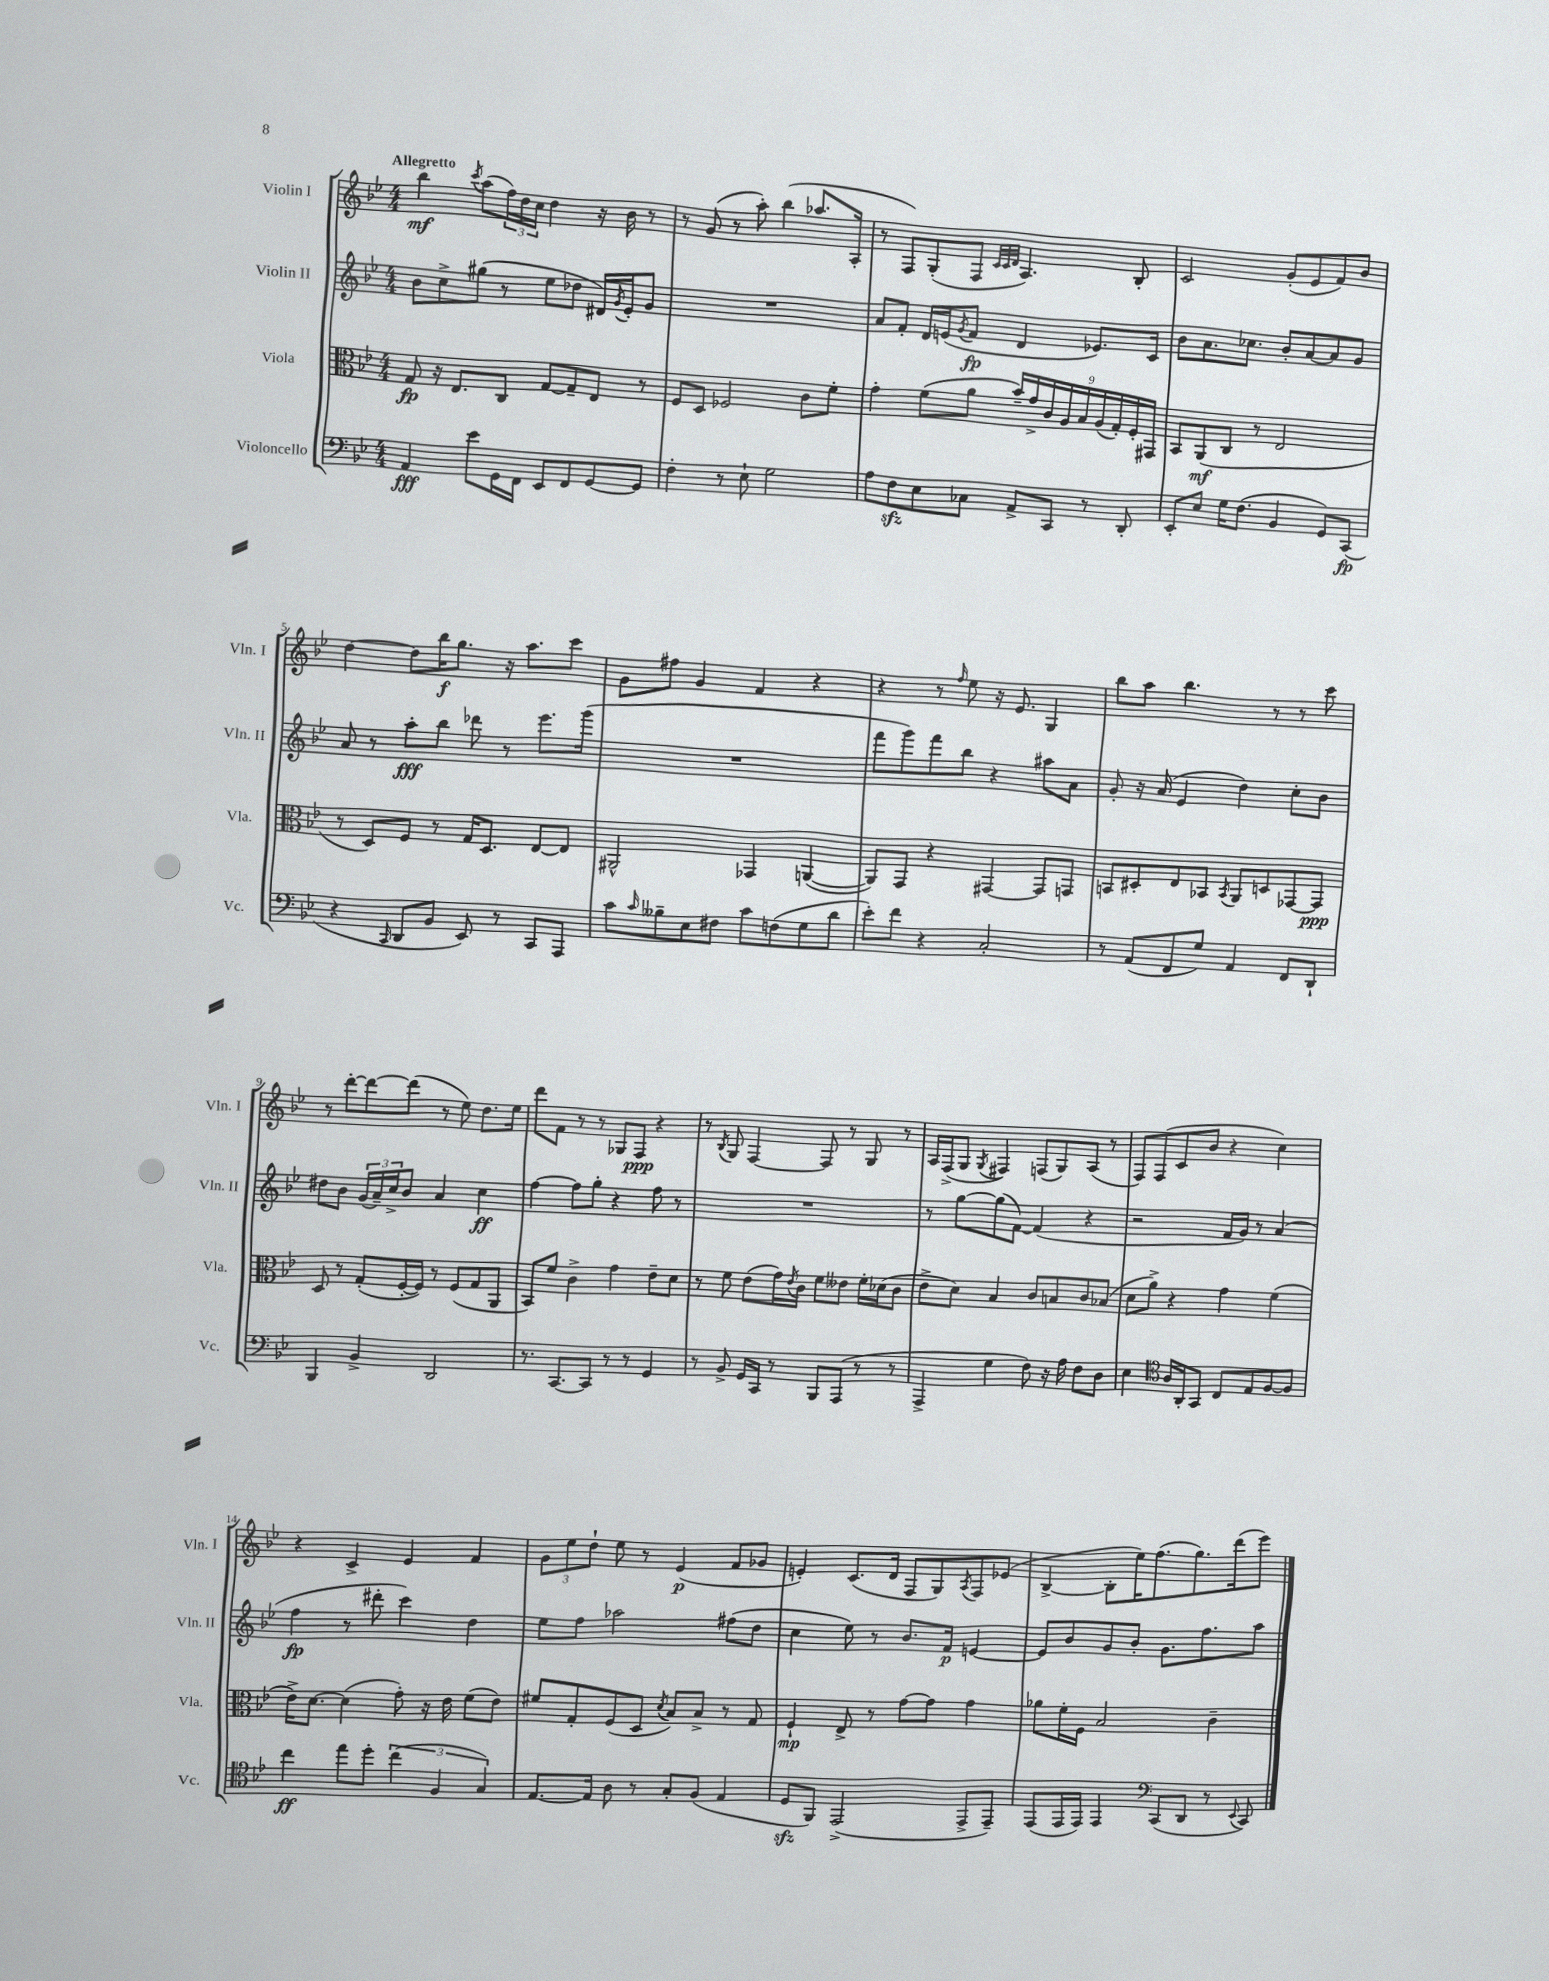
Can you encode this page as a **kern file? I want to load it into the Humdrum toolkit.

**kern	**dynam	**kern	**dynam	**kern	**dynam	**kern	**dynam
*part4	*part4	*part3	*part3	*part2	*part2	*part1	*part1
*staff4	*staff4	*staff3	*staff3	*staff2	*staff2	*staff1	*staff1
*I"Violoncello	*	*I"Viola	*	*I"Violin II	*	*I"Violin I	*
*I'Vc.	*	*I'Vla.	*	*I'Vln. II	*	*I'Vln. I	*
*clefF4	*	*clefC3	*	*clefG2	*	*clefG2	*
*k[b-e-]	*	*k[b-e-]	*	*k[b-e-]	*	*k[b-e-]	*
*M4/4	*	*M4/4	*	*M4/4	*	*M4/4	*
=1	=1	=1	=1	=1	=1	=1	=1
!	!	!	!	!	!	!LO:TX:a:B:t=Allegretto	!
4AA/	fff	8G/	fp	8b-\L	.	4bb-\	mf
.	.	16r	.	8cc^\	.	.	.
.	.	8.E-/L	.	.	.	.	.
.	.	.	.	.	.	8qccc/	.
8e-\L	.	.	.	(8gg#X\J	.	(8aa\L	.
16GG\L	.	8C/J	.	8r	.	24ff\L)	.
.	.	.	.	.	.	24dd\	.
16FF\JJ	.	.	.	.	.	.	.
.	.	.	.	.	.	24cc\JJ	.
8EE-/L	.	[8G/L	.	8ee-\L	.	4dd\	.
8FF/	.	8G~/]	.	8dd-X\J	.	.	.
[8GG/	.	8E-/J	.	16d#X/LL)	.	16r	.
.	.	.	.	8qg/	.	.	.
.	.	.	.	16e-'/J	.	16b-\	.
8GG/J]	.	8r	.	8g/J	.	8r	.
=2	=2	=2	=2	=2	=2	=2	=2
4F'\	.	8F/L	.	1r	.	8r	.
.	.	8D/J	.	.	.	(8g/	.
8r	.	2F-X/	.	.	.	8r	.
8E-`\	.	.	.	.	.	8aa'\)	.
2G\	.	.	.	.	.	(4bb-\	.
.	.	8c\L	.	.	.	8.aa-X/L	.
.	.	8f'\J	.	.	.	.	.
.	.	.	.	.	.	16A'/Jk	.
=3	=3	=3	=3	=3	=3	=3	=3
8A\L	.	4g'\	.	8a/L	.	8r	.
8Fzz\	.	.	.	8f'/J	.	8F/L)	.
8E-\	.	(8f\L	.	16d/LL	.	(8G'/	.
.	.	.	.	(16en/J	.	.	.
.	.	.	.	8qg/	.	.	.
8C-X\J	.	8a\J	.	8f/J	fp	8F/J	.
.	.	.	.	.	.	32qqc/LLL	.
.	.	.	.	.	.	32qqc/	.
.	.	.	.	.	.	32qqd/JJJ	.
8AA^/L	.	18b-~/LL)	.	4d/	.	4.A/)	.
.	.	18g^/	.	.	.	.	.
.	.	18c/	.	.	.	.	.
8CC/J	.	.	.	.	.	.	.
.	.	18A/	.	.	.	.	.
.	.	18B-/	.	.	.	.	.
8r	.	.	.	8.e-X/L)	.	.	.
.	.	(18A/	.	.	.	.	.
.	.	18G'/)	.	.	.	.	.
8DD'/	.	.	.	.	.	8B-'/	.
.	.	18F'/	.	.	.	.	.
.	.	.	.	16c/Jk	.	.	.
.	.	18GG#X/JJ	.	.	.	.	.
=4	=4	=4	=4	=4	=4	=4	=4
8EE-'/L	.	8BB-/L	.	8b-\L	.	2c/	.
8E-/J	.	(8AA/	mf	8.a\	.	.	.
16G\KL	.	8C/J	.	.	.	.	.
(8.F\J	.	.	.	8.cc-X\J	.	.	.
.	.	8r	.	.	.	.	.
4BB-/	.	2E-/	.	8b-'/L	.	(8g'/L	.
.	.	.	.	[8a/	.	8e-/	.
8GG/L)	.	.	.	8a/]	.	8f/)	.
(8CC/J	fp	.	.	8g/J	.	8b-/J	.
!!LO:LB:g=z
=5	=5	=5	=5	=5	=5	=5	=5
4r	.	8r	.	8a/	.	[4dd\	.
.	.	8D/L)	.	8r	.	.	.
16qqCC/	.	.	.	.	.	.	.
8DD/L	.	8F/J	.	8aa'\L	fff	8dd\L]	.
8BB-/J	.	8r	.	8bb-\J	.	16bb-\K	f
.	.	.	.	.	.	8.gg\J	.
8EE-/)	.	16G/KL	.	8ddd-X\	.	.	.
.	.	8.D/J	.	.	.	.	.
8r	.	.	.	8r	.	16r	.
.	.	.	.	.	.	8.aa\L	.
8CC/L	.	[8E-/L	.	8.eee-\L	.	.	.
8AAA/J	.	8E-/J]	.	.	.	8ccc\J	.
.	.	.	.	(16ggg\Jk	.	.	.
=6	=6	=6	=6	=6	=6	=6	=6
8c\L	.	2AA#X^^/	.	1r	.	8g\L	.
16qqc/	.	.	.	.	.	.	.
8B--X~\	.	.	.	.	.	8ff#X\J	.
8E-\	.	.	.	.	.	4g/	.
8F#X\J	.	.	.	.	.	.	.
8c\L	.	4GG-X/	.	.	.	4f/	.
(8Fn\	.	.	.	.	.	.	.
8G\	.	([4AAn/	.	.	.	4r	.
8d\J	.	.	.	.	.	.	.
=7	=7	=7	=7	=7	=7	=7	=7
8e-'\L)	.	8AA/L])	.	8fff\L	.	4r	.
8f\J	.	8GG/J	.	8ggg\)	.	.	.
4r	.	4r	.	8fff\	.	8r	.
.	.	.	.	.	.	16qqff/	.
.	.	.	.	8bb-\J	.	8ee-\	.
2C'/	.	[4GG#X/	.	4r	.	16r	.
.	.	.	.	.	.	8.e-/	.
.	.	8GG#/L]	.	8aa#X\L	.	4G/	.
.	.	8GGn/J	.	8a\J	.	.	.
=8	=8	=8	=8	=8	=8	=8	=8
8r	.	8BBn/L	.	8g'/	.	8bb-\L	.
(8AA/L	.	8D#X'/	.	16r	.	8aa\J	.
.	.	.	.	(16a/	.	.	.
8FF/	.	8E-/	.	4e-/	.	4.bb-\	.
8G/J)	.	8BB-X/J	.	.	.	.	.
.	.	8qBB-/	.	.	.	.	.
4AA/	.	8AA/L	.	4dd\)	.	.	.
.	.	8Dn/	.	.	.	8r	.
8FF/L	.	[8GG-X/	.	8cc'\L	.	8r	.
8DD`/J	.	8GG-/J]	ppp	8b-\J	.	8ccc\	.
!!LO:LB:g=z
=9	=9	=9	=9	=9	=9	=9	=9
4BBB-/	.	8D/	.	8dd#X\L	.	8r	.
.	.	8r	.	8b-\J	.	[8ddd'\L	.
4BB-^/	.	(8G'/L	.	(24g/LL	.	8ddd\_	.
.	.	.	.	24a~/)	.	.	.
.	.	.	.	24cc^/J	.	.	.
.	.	[16F'/L	.	8b-/J	.	(8ddd\J]	.
.	.	16F/JJ])	.	.	.	.	.
2DD/	.	8r	.	4a/	.	8r	.
.	.	(8F/L	.	.	.	8ee-\)	.
.	.	8G/	.	4cc\	ff	8.dd\L	.
.	.	8AA/J	.	.	.	.	.
.	.	.	.	.	.	16ee-\Jk	.
=10	=10	=10	=10	=10	=10	=10	=10
8.r	.	8BB-/L)	.	[4ff\	.	8ddd\L	.
.	.	8f/J	.	.	.	8f\J	.
[8.CC/L	.	.	.	.	.	.	.
.	.	4c^\	.	8ff\L]	.	8r	.
8CC/J]	.	.	.	8gg'\J	.	8r	.
8r	.	4g\	.	4r	.	8G-X/L	.
8r	.	.	.	.	.	8F/J	ppp
4GG/	.	8e-~\L	.	8ff\	.	4r	.
.	.	8d\J	.	8r	.	.	.
=11	=11	=11	=11	=11	=11	=11	=11
8r	.	8r	.	1r	.	8r	.
.	.	.	.	.	.	8qB-/	.
8BB-^/	.	8f\	.	.	.	8G/	.
16GG/LL	.	(8e-\L	.	.	.	[4F/	.
16CC/JJ	.	.	.	.	.	.	.
8r	.	16g\L)	.	.	.	.	.
.	.	8qe-/	.	.	.	.	.
.	.	16c\JJ	.	.	.	.	.
8BBB-/L	.	8f\L	.	.	.	8F/]	.
(8AAA/J	.	8e--X\J	.	.	.	8r	.
8r	.	16f'\LL	.	.	.	8G/	.
.	.	(16d-X\J	.	.	.	.	.
8r	.	8c\J	.	.	.	8r	.
=12	=12	=12	=12	=12	=12	=12	=12
4AAA^/	.	8e-^\L	.	8r	.	16A/LL	.
.	.	.	.	.	.	(16F^/J	.
.	.	8d\J)	.	[8gg\L	.	8G/J	.
.	.	.	.	.	.	8qG/	.
4G\	.	4B-/	.	(8gg\]	.	4F#X/)	.
.	.	.	.	[8f\J)	.	.	.
8F\)	.	8c/L	.	(4f/]	.	(8Fn/L	.
16r	.	8Bn/	.	.	.	8G/)	.
16A\	.	.	.	.	.	.	.
8F\L	.	8c/	.	4r	.	(8A/J	.
8D\J	.	(8B-X/J	.	.	.	8r	.
=13	=13	=13	=13	=13	=13	=13	=13
4E-\	.	8d\L	.	2r	.	8F/L)	.
.	.	8a^\J)	.	.	.	(8F/	.
*clefC4	*	*	*	*	*	*	*
16A/LL	.	4r	.	.	.	8c/	.
16AA'/J	.	.	.	.	.	.	.
8GG/J	.	.	.	.	.	8b-/J	.
8C/L	.	4g\	.	16f/LL	.	4r	.
.	.	.	.	16g/JJ)	.	.	.
8E-/	.	.	.	8r	.	.	.
[8F/	.	(4f\	.	(4a/	.	4cc\)	.
8F/J]	.	.	.	.	.	.	.
!!LO:LB:g=z
=14	=14	=14	=14	=14	=14	=14	=14
4cc\	ff	16e-^\KL)	.	4ff\	fp	4r	.
.	.	[8.d\J	.	.	.	.	.
8ee-\L	.	(4d\]	.	8r	.	4c^/	.
8dd'\J	.	.	.	8ddd#X'\	.	.	.
(6cc\	.	8g'\)	.	4ccc\)	.	4e-/	.
.	.	16r	.	.	.	.	.
6F/	.	.	.	.	.	.	.
.	.	16e-\	.	.	.	.	.
.	.	(8f\L	.	4dd\	.	4f/	.
6G/)	.	.	.	.	.	.	.
.	.	8e-\J)	.	.	.	.	.
=15	=15	=15	=15	=15	=15	=15	=15
[8.E-/L	.	8f#X/L	.	8ee-\L	.	12g\L	.
.	.	.	.	.	.	12ee-\	.
.	.	8G'/	.	8ff\J	.	.	.
.	.	.	.	.	.	12dd`\J	.
16E-/Jk]	.	.	.	.	.	.	.
8A\	.	(8F/	.	2aa-X\	.	8ee-\	.
8r	.	8D/J	.	.	.	8r	.
.	.	8qd/	.	.	.	.	.
8G'/L	.	8B-/L)	.	.	.	(4e-/	p
(8F/J	.	8B-^/J	.	.	.	.	.
4E-/	.	8r	.	(8ff#X\L	.	8f/L	.
.	.	8G/	.	8dd\J	.	8g-X/J	.
=16	=16	=16	=16	=16	=16	=16	=16
8Dzz/L	.	4F`/	mp	4cc\	.	4en'/)	.
8FF/J)	.	.	.	.	.	.	.
(2EE-^/	.	8E-^/	.	8ee-\)	.	(8.c/L	.
.	.	8r	.	8r	.	.	.
.	.	.	.	.	.	16d/Jk	.
.	.	[8g\L	.	8.b-/L	.	8F/L	.
.	.	8g\J]	.	.	.	8G/)	.
.	.	.	.	16f/Jk	p	.	.
.	.	.	.	.	.	8qA/	.
8EE-^/L	.	4g\	.	[4en/	.	8F/	.
8EE-~/J)	.	.	.	.	.	(8e-X/J	.
=17	=17	=17	=17	=17	=17	=17	=17
(8EE-/L	.	8a-X\L	.	8e/L]	.	[4B-^/	.
16EE-/L	.	16f'\L	.	8b-/	.	.	.
16EE-/JJ)	.	16F\JJ	.	.	.	.	.
4EE-/	.	2B-/	.	8g/	.	8B-'\L]	.
.	.	.	.	8b-'/J	.	16ee-\K)	.
.	.	.	.	.	.	(8.ff\	.
*clefF4	*	*	*	*	*	*	*
(8CC/L	.	.	.	8.g\L	.	.	.
8DD/J	.	.	.	.	.	8.gg\)	.
.	.	.	.	8.ff\	.	.	.
8r	.	4c~\	.	.	.	.	.
.	.	.	.	.	.	(16ddd\k	.
8qqEE-/	.	.	.	.	.	.	.
8CC/)	.	.	.	8aa\J	.	8eee-\J)	.
==	==	==	==	==	==	==	==
*-	*-	*-	*-	*-	*-	*-	*-
